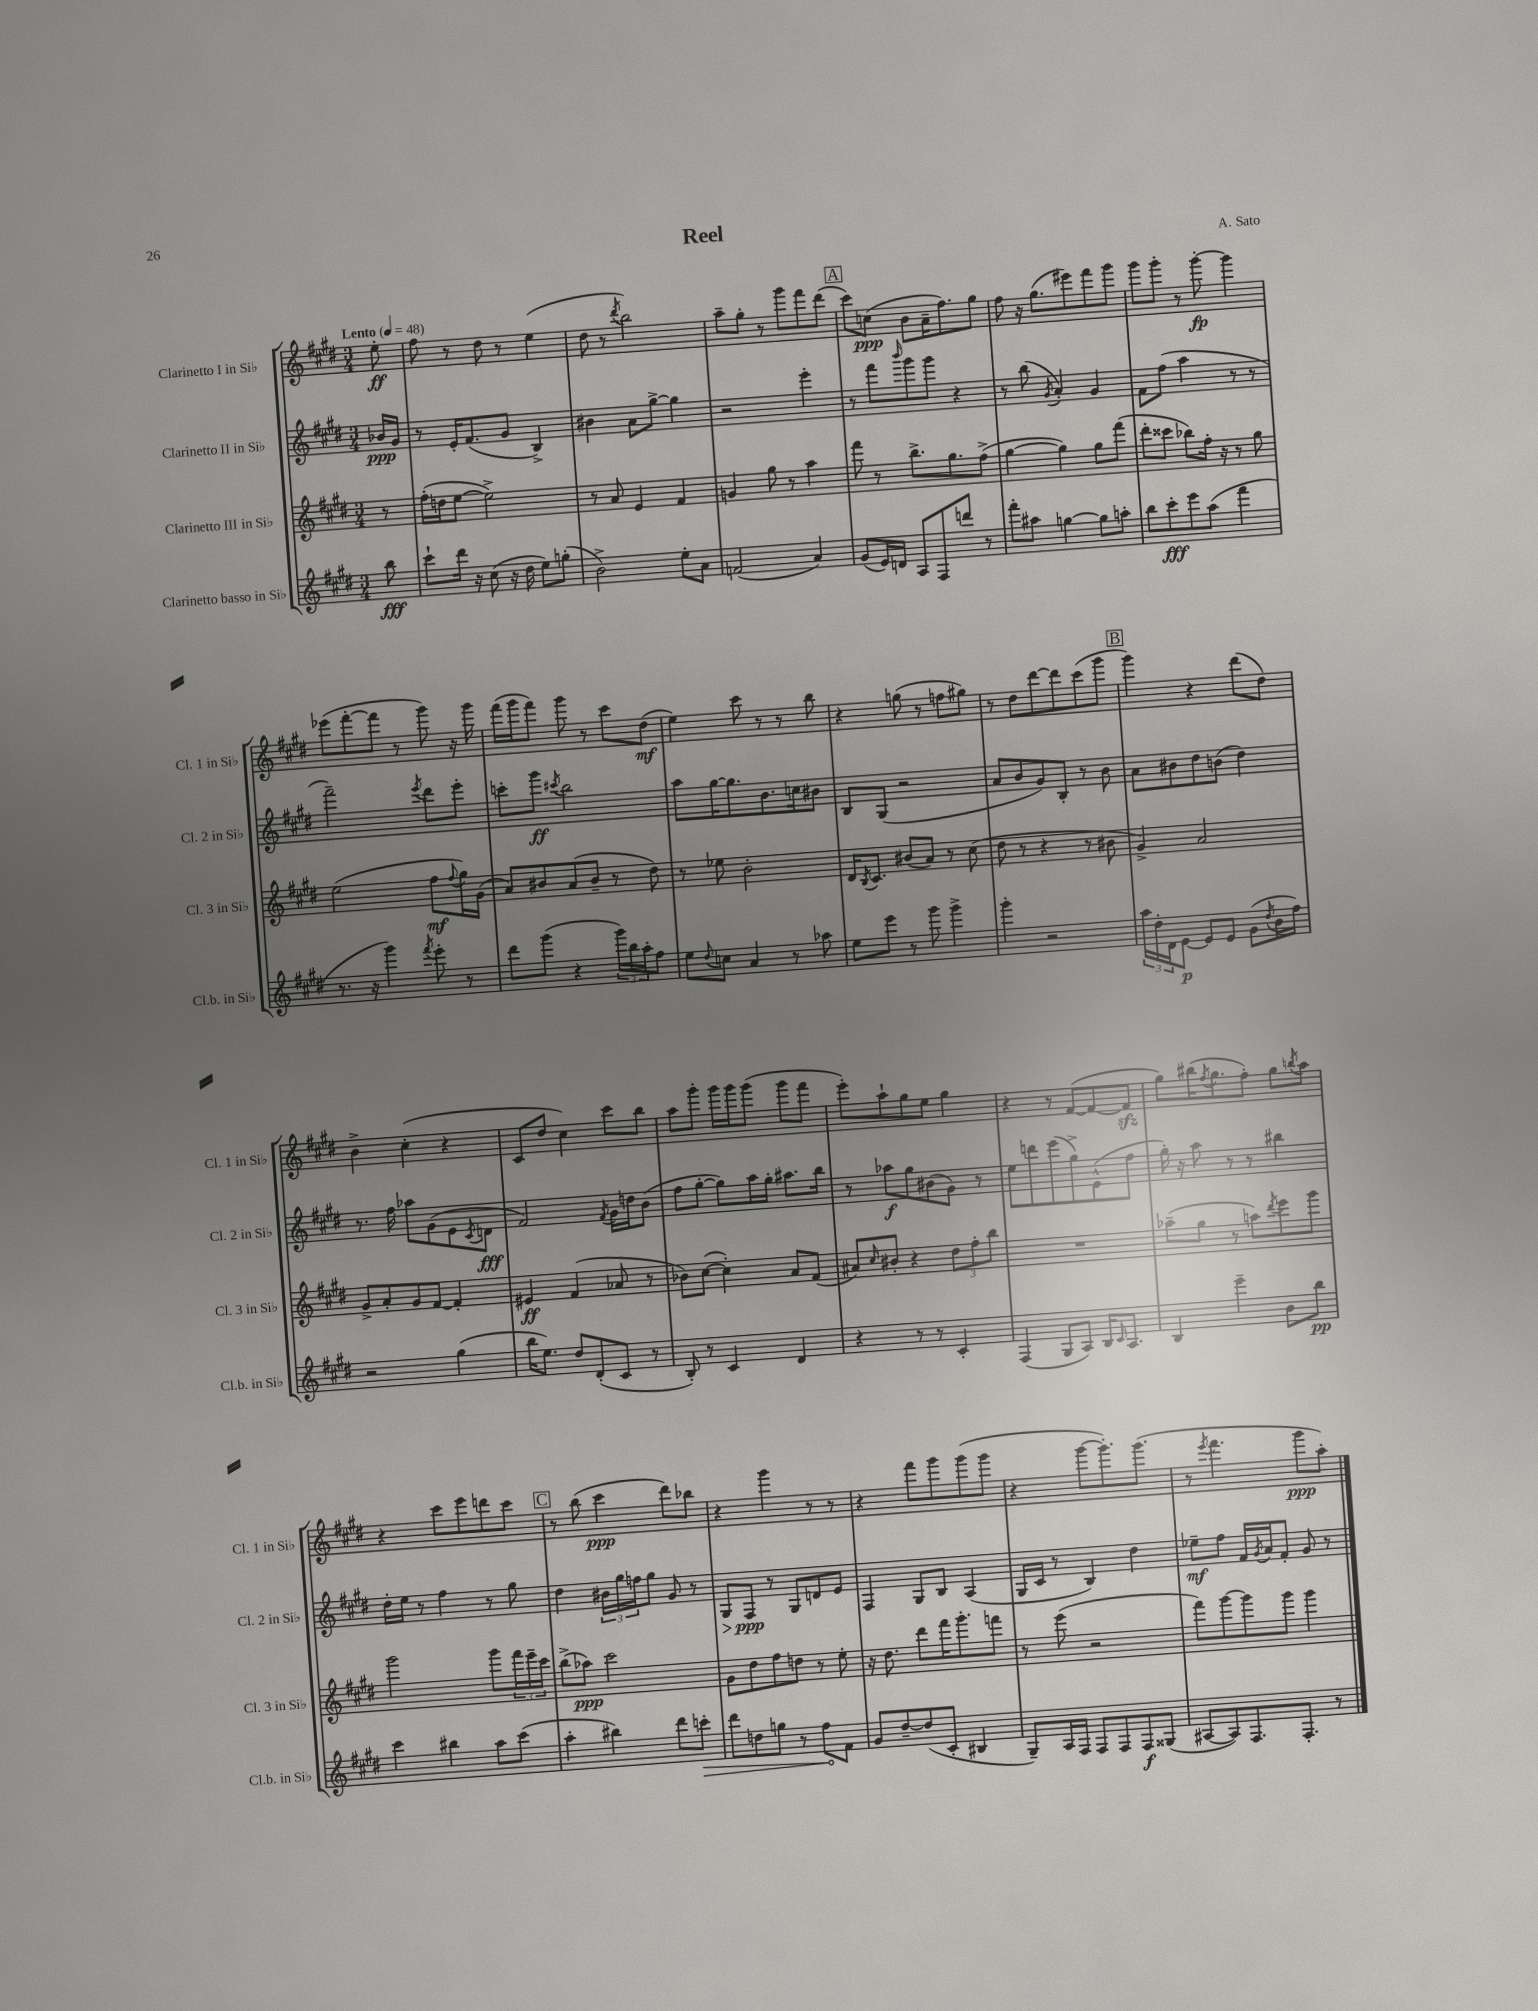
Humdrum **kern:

**kern	**dynam	**kern	**dynam	**kern	**dynam	**kern	**dynam
*part4	*part4	*part3	*part3	*part2	*part2	*part1	*part1
*staff4	*staff4	*staff3	*staff3	*staff2	*staff2	*staff1	*staff1
*I"Clarinetto basso in Si♭	*	*I"Clarinetto III in Si♭	*	*I"Clarinetto II in Si♭	*	*I"Clarinetto I in Si♭	*
*I'Cl.b. in Si♭	*	*I'Cl. 3 in Si♭	*	*I'Cl. 2 in Si♭	*	*I'Cl. 1 in Si♭	*
*clefG2	*	*clefG2	*	*clefG2	*	*clefG2	*
*k[f#c#g#d#]	*	*k[f#c#g#d#]	*	*k[f#c#g#d#]	*	*k[f#c#g#d#]	*
*M3/4	*	*M3/4	*	*M3/4	*	*M3/4	*
*MM48	*	*MM48	*	*MM48	*	*MM48	*
=	=	=	=	=	=	=	=
!	!	!	!	!	!	!LO:TX:a:B:t=Lento	!
8bb\	fff	8r	.	16b-X/LL	ppp	8ee'\	ff
.	.	.	.	16g#/JJ	.	.	.
=1	=1	=1	=1	=1	=1	=1	=1
8ccc#`\L	.	(16ff#'\LL	.	8r	.	8ff#\	.
.	.	16ddn\J	.	.	.	.	.
16ddd#\Jk	.	[8ee\J	.	16e'/KL	.	8r	.
16r	.	.	.	(8.f#/	.	.	.
(8cc#\	.	2ee^\])	.	.	.	8dd#\	.
16r	.	.	.	8g#/J	.	8r	.
16dd#\	.	.	.	.	.	.	.
8ee\L)	.	.	.	4B^/)	.	(4ee\	.
(8ggn'\J	.	.	.	.	.	.	.
=2	=2	=2	=2	=2	=2	=2	=2
2b^\)	.	8r	.	4b#X\	.	8dd#\	.
.	.	8a/	.	.	.	8r	.
.	.	.	.	.	.	8qddd#/	.
.	.	4e/	.	8a\L	.	2bb\)	.
.	.	.	.	[8gg#^\J	.	.	.
8ee'\L	.	4f#/	.	4gg#\]	.	.	.
8a\J	.	.	.	.	.	.	.
=3	=3	=3	=3	=3	=3	=3	=3
(2fn/	.	4gn/	.	2r	.	8aa~\L	.
.	.	.	.	.	.	8gg#'\J	.
.	.	8gg#\	.	.	.	8r	.
.	.	8r	.	.	.	8ggg#\L	.
4a/)	.	4aa\	.	4eee'\	.	8fff#\	.
.	.	.	.	.	.	(8ddd#\J	.
!!LO:REH:place=s1:t=A
=4	=4	=4	=4	=4	=4	=4	=4
(8g#/L	.	8fff#\	.	8r	.	8ccc#\L)	.
16e/L)	.	8r	.	8fff#\L	.	(8ccn\J	ppp
16dn/JJ	.	.	.	.	.	.	.
.	.	.	.	16qqbbb/	.	.	.
8A/L	.	8.bb^\L	.	8ggg#\	.	8b\L	.
8F#/	.	.	.	8ggg#\J	.	16a~\K	.
.	.	8.gg#\	.	.	.	8.ff#\)	.
8dddn/J	.	.	.	4r	.	.	.
8r	.	(8ff#^\J	.	.	.	8gg#\J	.
=5	=5	=5	=5	=5	=5	=5	=5
8fff#'\L	.	[4gg#\	.	8r	.	8ff#\	.
8aa#X\J	.	.	.	(8bb\	.	16r	.
.	.	.	.	.	.	(8.gg#\L	.
.	.	.	.	8qg#/	.	.	.
[4ggn\	.	4gg#\])	.	4a'/)	.	.	.
.	.	.	.	.	.	8eee#X\)	.
8gg\L]	.	8gg#\L	.	4g#/	.	8fff#\	.
8aan'\J	.	(8fff#\J	.	.	.	8ggg#\J	.
=6	=6	=6	=6	=6	=6	=6	=6
8bb\L	.	8ddd#'\L	.	8f#\L	.	8ggg#\L	.
8ccc#'\	fff	8ccc##X\J	.	(8ff#\J	.	8ggg#'\J	.
8eee\	.	8bb-X\L)	.	4aa\	.	8r	.
(8aa\J	.	16ff#'\Jk	.	.	.	[8ggg#'\	fp
.	.	16r	.	.	.	.	.
4fff#\	.	8r	.	8r	.	4ggg#\]	.
.	.	8gg#\	.	8r	.	.	.
!!LO:LB:g=z
=7	=7	=7	=7	=7	=7	=7	=7
8.r	.	(2ee\	.	2fff#~\)	.	(8eee-X\L	.
.	.	.	.	.	.	[8fff#'\	.
16r	.	.	.	.	.	.	.
4ggg#\)	.	.	.	.	.	8fff#\J]	.
.	.	.	.	.	.	8r	.
8qfff#/	.	.	.	8qeee/	.	.	.
8eee'\	.	8ff#\L	mf	8ddd#\L	.	8ggg#\)	.
.	.	8qqff#/	.	.	.	.	.
8r	.	16gg#\L)	.	8eee'\J	.	16r	.
.	.	(16g#\JJ	.	.	.	16ggg#\	.
=8	=8	=8	=8	=8	=8	=8	=8
8ddd#\L	.	8a/L)	.	8cccn'\L	.	(16fff#\LL	.
.	.	.	.	.	.	16ggg#\J	.
(8ggg#\J	.	8b#X/	.	8ggg#\J	ff	8fff#\J)	.
.	.	.	.	8qccc#X/	.	.	.
4r	.	(8a/	.	2bb\	.	8ggg#\	.
.	.	8b#~/J	.	.	.	8r	.
24ggg#\LL)	.	8r	.	.	.	8ccc#\L	.
24bb\	.	.	.	.	.	.	.
24aa'\J	.	.	.	.	.	.	.
8ff#\J	.	8dd#\)	.	.	.	(8dd#\J	mf
=9	=9	=9	=9	=9	=9	=9	=9
8ee\L	.	8r	.	8aa\L	.	4ee\)	.
8qqdd#/	.	.	.	.	.	.	.
8ccn\J	.	8ee-X\	.	[16gg#\K	.	.	.
.	.	.	.	8.gg#\]	.	.	.
4a/	.	2b'\	.	.	.	8ccc#\	.
.	.	.	.	8.b\	.	8r	.
8r	.	.	.	.	.	8r	.
.	.	.	.	16ccn\k	.	.	.
8aa-X\	.	.	.	8b#X\J	.	8bb\	.
=10	=10	=10	=10	=10	=10	=10	=10
8ee\L	.	16d#/KL	.	8B/L	.	4r	.
.	.	8qB/	.	.	.	.	.
.	.	8.c#/J	.	.	.	.	.
8eee\J	.	.	.	(8G#/J	.	.	.
8r	.	(8b#X/L	.	2r	.	(8ggn\	.
8ggg#\	.	8a/J)	.	.	.	8r	.
4ggg#^\	.	8r	.	.	.	8ffn\L	.
.	.	(8cc#\	.	.	.	8gg#X\J)	.
=11	=11	=11	=11	=11	=11	=11	=11
4ggg#'\	.	8dd#\	.	8a/L	.	8r	.
.	.	8r	.	8b/	.	8dd#\L	.
2r	.	4r	.	8g#/)	.	[8ddd#\	.
.	.	.	.	8B'/J	.	8ddd#\]	.
.	.	8r	.	8r	.	(8ccc#\	.
.	.	8b#X\	.	8b\	.	8ggg#\J	.
!!LO:REH:place=s1:t=B
=12	=12	=12	=12	=12	=12	=12	=12
24aa\LL	.	4g#^/)	.	8a\L	.	4ggg#\)	.
24dd#'\	.	.	.	.	.	.	.
24d#\J	.	.	.	.	.	.	.
[8e\J	p	.	.	8b#X\	.	.	.
8e/L]	.	2a/	.	8dd#\	.	4r	.
8e/J	.	.	.	(8bn\J	.	.	.
(8g#\L	.	.	.	4dd#\)	.	(8ddd#\L	.
8qdd#/	.	.	.	.	.	.	.
16b\L	.	.	.	.	.	8dd#\J)	.
16ff#\JJ)	.	.	.	.	.	.	.
!!LO:LB:g=z
=13	=13	=13	=13	=13	=13	=13	=13
2r	.	8g#^/L	.	8.r	.	4b^\	.
.	.	8a'/	.	.	.	.	.
.	.	.	.	16ff#\	.	.	.
.	.	8g#/	.	8aa-X\L	.	(4cc#'\	.
.	.	[8f#/J	.	(8g#\	.	.	.
(4gg#\	.	4f#'/]	.	8e\	.	4r	.
.	.	.	.	8qc#/	.	.	.
.	.	.	.	8dn\J	fff	.	.
=14	=14	=14	=14	=14	=14	=14	=14
16bb\KL	.	4e#X/	ff	2f#/)	.	8c#/L	.
8.ee\J)	.	.	.	.	.	.	.
.	.	.	.	.	.	8dd#/J	.
8dd#/L	.	(4f#/	.	.	.	4cc#\)	.
(8d#'/	.	.	.	.	.	.	.
.	.	.	.	8qf#/	.	.	.
8c#/J	.	8a-X/	.	16g#\LL	.	8ccc#\L	.
.	.	.	.	16ddn\J	.	.	.
8r	.	8r	.	(8b\J	.	8bb\J	.
=15	=15	=15	=15	=15	=15	=15	=15
8B'/)	.	8b-X\L)	.	8ff#\L	.	8aa\L	.
8r	.	([8cc#\J	.	[8gg#'\J	.	8ggg#'\J	.
4c#/	.	4cc#'\])	.	8gg#\L])	.	16ggg#\LL	.
.	.	.	.	.	.	16ggg#\J	.
.	.	.	.	16aa\L	.	(8ggg#\J	.
.	.	.	.	16gg#'\JJ	.	.	.
4d#/	.	8a/L	.	8.aa#X\L	.	8ggg#\L	.
.	.	(8f#/J	.	.	.	8fff#\J	.
.	.	.	.	16bb\Jk	.	.	.
=16	=16	=16	=16	=16	=16	=16	=16
4r	.	8a#X/L)	.	8r	.	8eee'\L)	.
.	.	16qqcc#/	.	.	.	.	.
.	.	8b#X'/J	.	8aa-X\L	f	8aa`\	.
8r	.	4r	.	8gg#\	.	8gg#\	.
8r	.	.	.	(8b#X\	.	8ee\J	.
4c#'/	.	12dd#\L	.	8g#\J)	.	4gg#\	.
.	.	12ff#'\	.	.	.	.	.
.	.	.	.	8r	.	.	.
.	.	12bb\J	.	.	.	.	.
=17	=17	=17	=17	=17	=17	=17	=17
(4F#/	.	2.r	.	8ee\L	.	4r	.
.	.	.	.	8dddn\	.	.	.
8G#/L	.	.	.	(8eee\	.	8r	.
8A/J)	.	.	.	8gg#^\)	.	([8f#/L	.
16B/KL	.	.	.	(8e^^\	.	8f#/_	.
16qqc#/	.	.	.	.	.	.	.
8.A/J	.	.	.	.	.	.	.
.	.	.	.	8ff#\J	.	8f#zz/J]	.
=18	=18	=18	=18	=18	=18	=18	=18
4B/	.	(8aa-X~\L	.	16gg#'\)	.	8gg#\L)	.
.	.	.	.	16r	.	.	.
.	.	8gg#\J	.	8aa\	.	(16bb#X\K	.
.	.	.	.	.	.	8qff#/	.
.	.	.	.	.	.	8.gg#\	.
4eee~\	.	8r	.	8r	.	.	.
.	.	8aan\L)	.	8r	.	8ff#'\J)	.
.	.	8qddd#/	.	.	.	.	.
8b\L	.	8eee\	.	4bb#X\	.	8gg#\L	.
.	.	.	.	.	.	8qbbn/	.
8bb\J	pp	8ggg#\J	.	.	.	8aa\J	.
!!LO:LB:g=z
=19	=19	=19	=19	=19	=19	=19	=19
4ccc#\	.	2ggg#\	.	16dd#'\LL	.	4r	.
.	.	.	.	16ee\JJ	.	.	.
.	.	.	.	8r	.	.	.
4bb#X\	.	.	.	4ff#\	.	8ccc#\L	.
.	.	.	.	.	.	8eee\	.
8aa\L	.	8ggg#\L	.	8r	.	8dddn\	.
(8ccc#\J	.	24fff#\L	.	8gg#\	.	8ccc#\J	.
.	.	24eee~\	.	.	.	.	.
.	.	24ccc#\JJ	.	.	.	.	.
!!LO:REH:place=s1:t=C
=20	=20	=20	=20	=20	=20	=20	=20
4aa'\	.	(8bb^\L	.	4dd#\	.	8r	.
.	.	8aa-X\J)	ppp	.	.	(8bb\	.
4bb#X\)	.	2ccc#\	.	24b#X\LL	.	4ccc#\	ppp
.	.	.	.	24gg#\	.	.	.
.	.	.	.	24ffn\J	.	.	.
.	.	.	.	8gg#\J	.	.	.
8ddd#\L	.	.	.	8g#/	.	8ddd#\L)	.
!	!LO:HP:b	!	!	!	!	!	!
8cccn'\J	>	.	.	8r	.	8bb-X\J	.
=21	=21	=21	=21	=21	=21	=21	=21
!	!	!	!	!	!LO:HP:b	!	!
8ddd#\L	.	8g#\L	.	8G#/L	>	4r	.
8ddn\	.	8dd#\	.	8F#/J	ppp	.	.
8ggn\J	.	8ff#\	.	8r	]	4ggg#\	.
8r	.	8ddn\J	.	8G#/L	.	.	.
8ff#\L	.	8r	.	8dn/	.	8r	.
8f#\J	]	8ee'\	.	8e/J	.	8r	.
=22	=22	=22	=22	=22	=22	=22	=22
8g#/L	.	16r	.	4F#/	.	4r	.
.	.	8.dd#\	.	.	.	.	.
[8dd#~/	.	.	.	.	.	.	.
(8dd#/]	.	8ddd#\L	.	8G#/L	.	8fff#\L	.
8c#'/J	.	16fff#\K	.	8B/J	.	8ggg#\	.
.	.	8.ggg#'\	.	.	.	.	.
4B#X/	.	.	.	(4A/	.	(8ggg#\	.
.	.	8fffn\J	.	.	.	8ggg#\J	.
=23	=23	=23	=23	=23	=23	=23	=23
8G#~/L)	.	8r	.	16G#/LL	.	4r	.
.	.	.	.	16c#/JJ	.	.	.
16A/L	.	(8eee\	.	8r	.	.	.
16F#/JJ	.	.	.	.	.	.	.
8F#/L	.	2r	.	4B/)	.	[8ggg#\L	.
8F#/	.	.	.	.	.	8.ggg#'\])	.
8F#/	f	.	.	4dd#\	.	.	.
.	.	.	.	.	.	(8.ggg#\J	.
(8G##X/J	.	.	.	.	.	.	.
=24	=24	=24	=24	=24	=24	=24	=24
[8A#X/L	.	8fff#\L)	.	8ee-X~\L	mf	8r	.
.	.	.	.	.	.	8qeee/	.
8A#/])	.	[8ggg#\	.	8ff#\J	.	4.fff#\	.
8.F#/	.	8ggg#\]	.	16f#/LL	.	.	.
.	.	.	.	8qg#/	.	.	.
.	.	.	.	16a/J	.	.	.
.	.	8ggg#\J	.	8f#'/J	.	.	.
8.F#'/J	.	.	.	.	.	.	.
.	.	4ggg#\	.	8g#/	.	8ggg#\L	ppp
8r	.	.	.	8r	.	8aa'\J)	.
==	==	==	==	==	==	==	==
*-	*-	*-	*-	*-	*-	*-	*-
